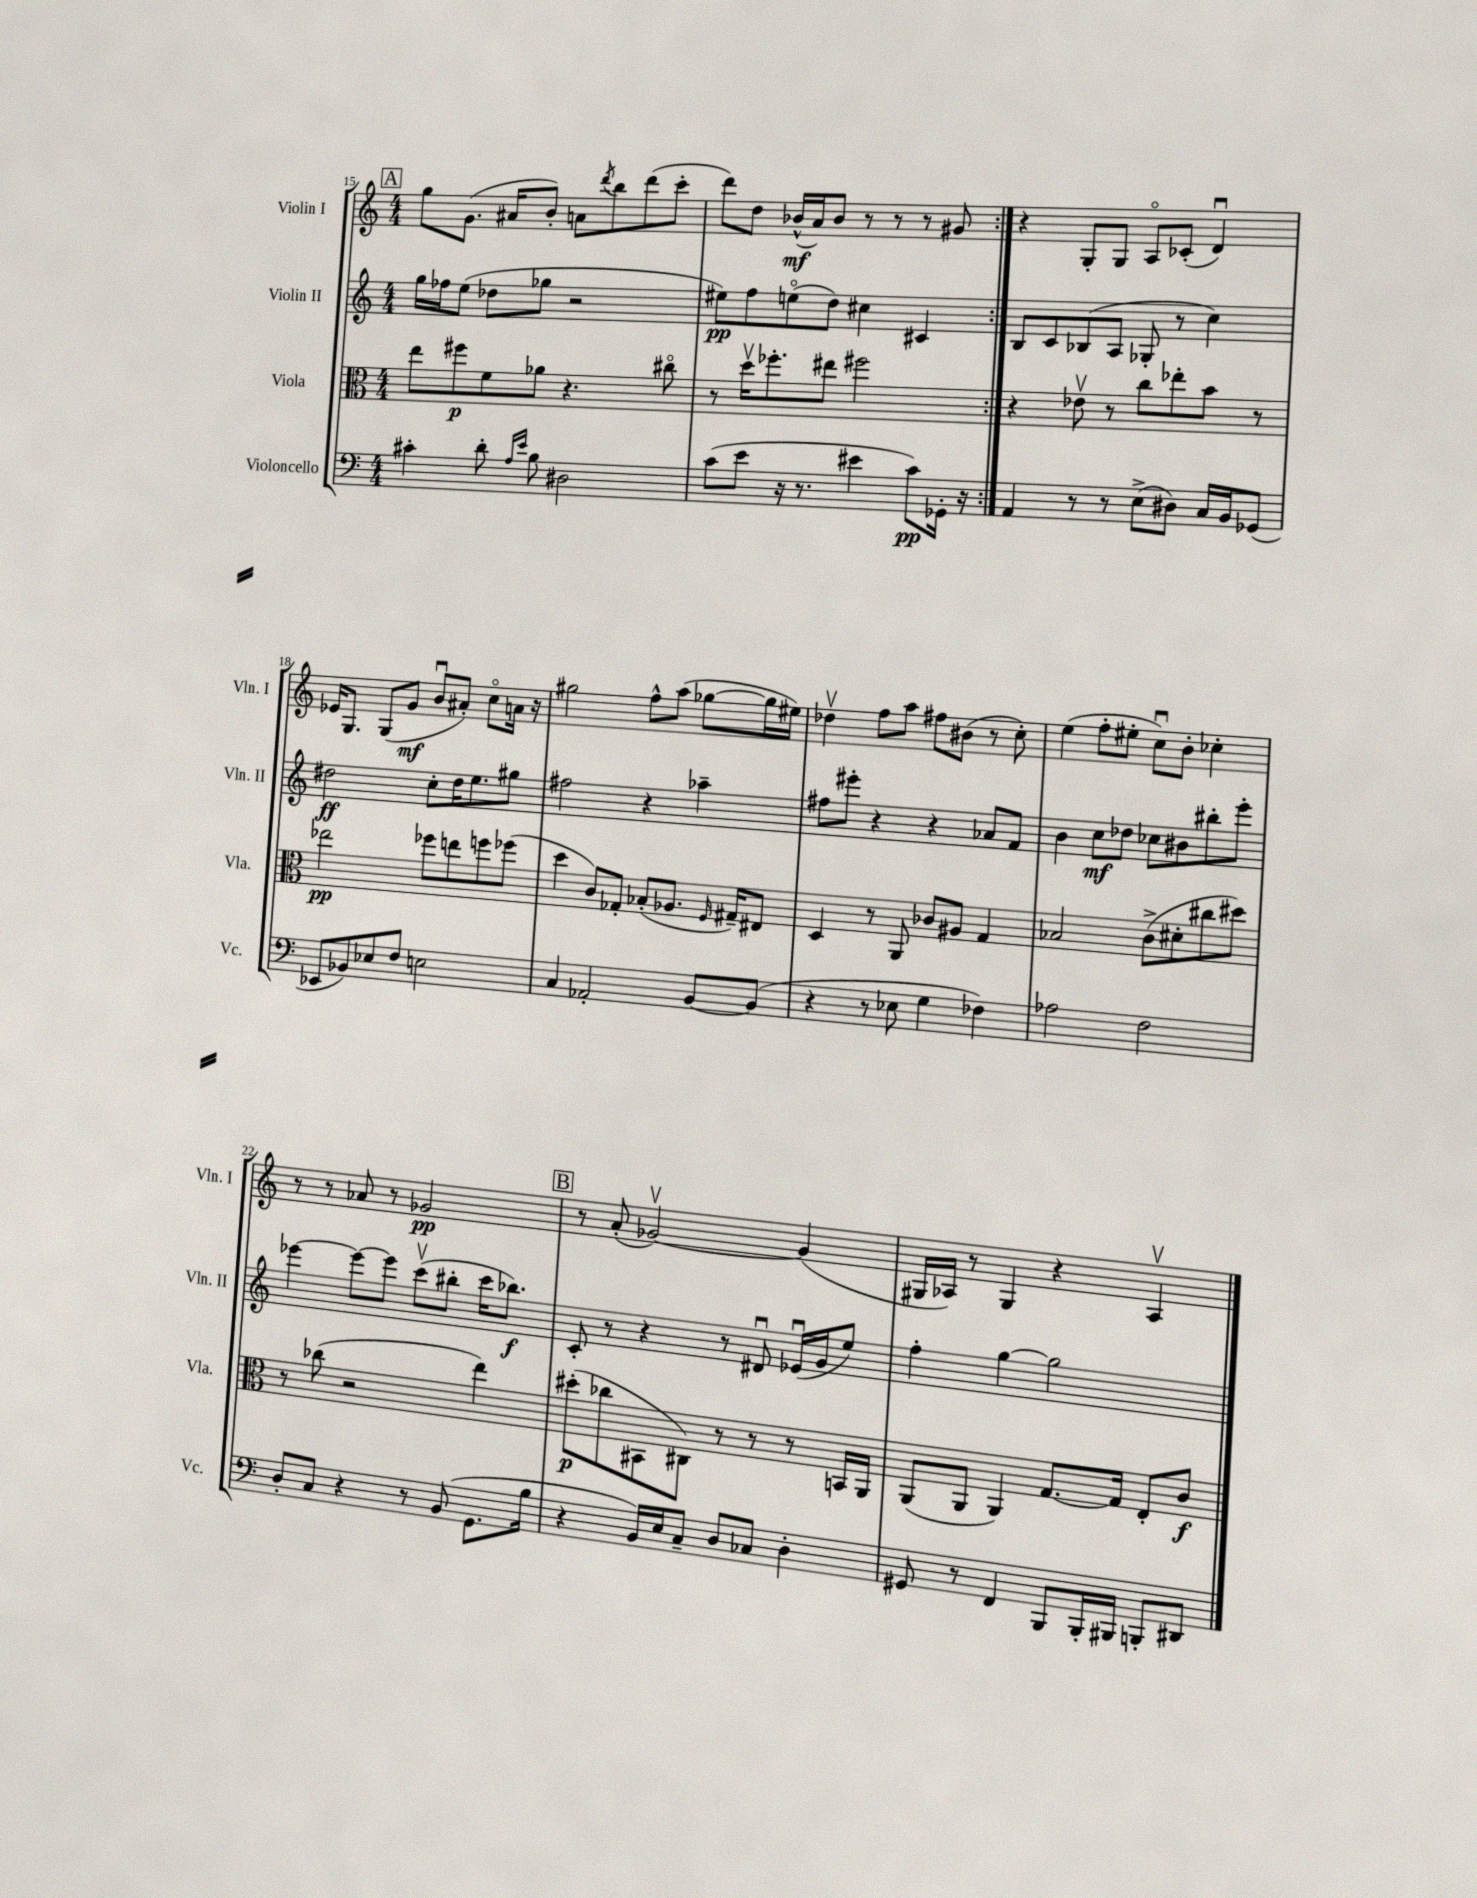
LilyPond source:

<<
\new StaffGroup <<
\new Staff = "s0" \with { instrumentName = "Violin I" shortInstrumentName = "Vln. I" } {
    \clef treble \key c \major \numericTimeSignature \time 4/4
    \repeat volta 2 { \mark \markup { \box "A" } g''8 g'8.( ais'16 b'8-.) a'8 \acciaccatura { d'''8 } b''8 d'''8( c'''8-. |
    d'''8) d''8 bes'16-^\mf( a'16) bes'8 r8 r8 r8 gis'8 | }
    r4 g8-. g8 a8\flageolet ces'8-.( d'4\downbow) |
    ees'16 g8. g8( g'8\mf b'8\downbow ais'8-.) c''8\flageolet a'16 r16 |
    gis''2 f''8-^ a''8( ges''8~ ges''16 eis''16) |
    des''4\upbow f''8 a''8 fis''8 bis'8( r8 c''8-.) |
    e''4( f''8-. eis''8-. c''8\downbow) b'8-. ces''4-. |
    r8 r8 aes'8 r8 ges'2\pp |
    \mark \markup { \box "B" } r8 a'8-.( ges'2~\upbow) ges'4( |
    gis16 aes16) r8 gis4 r4 aes4\upbow \bar "|." |
}
\new Staff = "s1" \with { instrumentName = "Violin II" shortInstrumentName = "Vln. II" } {
    \clef treble \key c \major \numericTimeSignature \time 4/4
    \repeat volta 2 { \mark \markup { \box "A" } g''16 fes''16 e''8( des''8 ges''8 r2 |
    eis''8\pp) f''8 e''8\flageolet( d''8) cis''4 cis'4 | }
    b8 c'8 bes8( a8 ges8-. r8 c''4) |
    dis''2\ff c''8-. dis''16 e''8. gis''8 |
    fis''2 r4 aes''4-- |
    fis''8 eis'''8-. r4 r4 aes'8 f'8 |
    b'4 c''8\mf des''8 ces''8 bis'8 bis''8-. e'''8-. |
    ees'''4~ ees'''8~ ees'''8 c'''8\upbow( bis''8-. c'''16 bes''8.\f) |
    \mark \markup { \box "B" } c'8-. r8 r4 r8 dis'8\downbow ees'16\downbow( g'16 e''8) |
    f''4-. g''4~ g''2 \bar "|." |
}
\new Staff = "s2" \with { instrumentName = "Viola" shortInstrumentName = "Vla." } {
    \clef alto \key c \major \numericTimeSignature \time 4/4
    \repeat volta 2 { \mark \markup { \box "A" } e''8 fis''8\p f'8 aes'8 r4. cis''8\flageolet |
    r8 d''16\upbow fes''8.-. eis''8 fis''2 | }
    r4 ees'8\upbow r8 c''8 ees''8-. b'8 r8 |
    ees''2\pp fes''8 e''8 f''8 fes''8( |
    d''4 c'8) ges8-. bes8-.( aes8. \grace { f16 } gis16--) eis8 |
    d4 r8 a,8 ces'8 ais8 g4 |
    bes2 c'8->( dis'8-. cis''8 dis''8) |
    r8 ces''8( r2 e''4) |
    \mark \markup { \box "B" } dis''8-.\p( ces''8 bis,8 cis8) r8 r8 r8 b,16 a,16 |
    a,8( a,8 a,4) g8.~ g16 e8-. c'8\f \bar "|." |
}
\new Staff = "s3" \with { instrumentName = "Violoncello" shortInstrumentName = "Vc." } {
    \clef bass \key c \major \numericTimeSignature \time 4/4
    \repeat volta 2 { \mark \markup { \box "A" } cis'4-. d'8-. \grace { a16 e'16 } b8 dis2 |
    c'8( e'8 r16 r8. eis'4 c'8\pp) ges,16-. r16 | }
    a,4 r8 r8 e8->( dis8) c16 b,16 ges,8( |
    ees,8 bes,8) ees8 f8 e2 |
    c4 aes,2-. b,8~ b,8( |
    r4 r8 ees8 g4 fes4) |
    aes2 f2 |
    d8-. c8 r4 r8 b,8( g,8. b16 |
    \mark \markup { \box "B" } r4 b,16) e16 c8-- d8 ces8 d4-. |
    gis,8 r8 f,4 b,,8 b,,16-. bis,,16 b,,8-. dis,8 \bar "|." |
}
>>
>>
\layout { \context { \Score currentBarNumber = #15 } }
